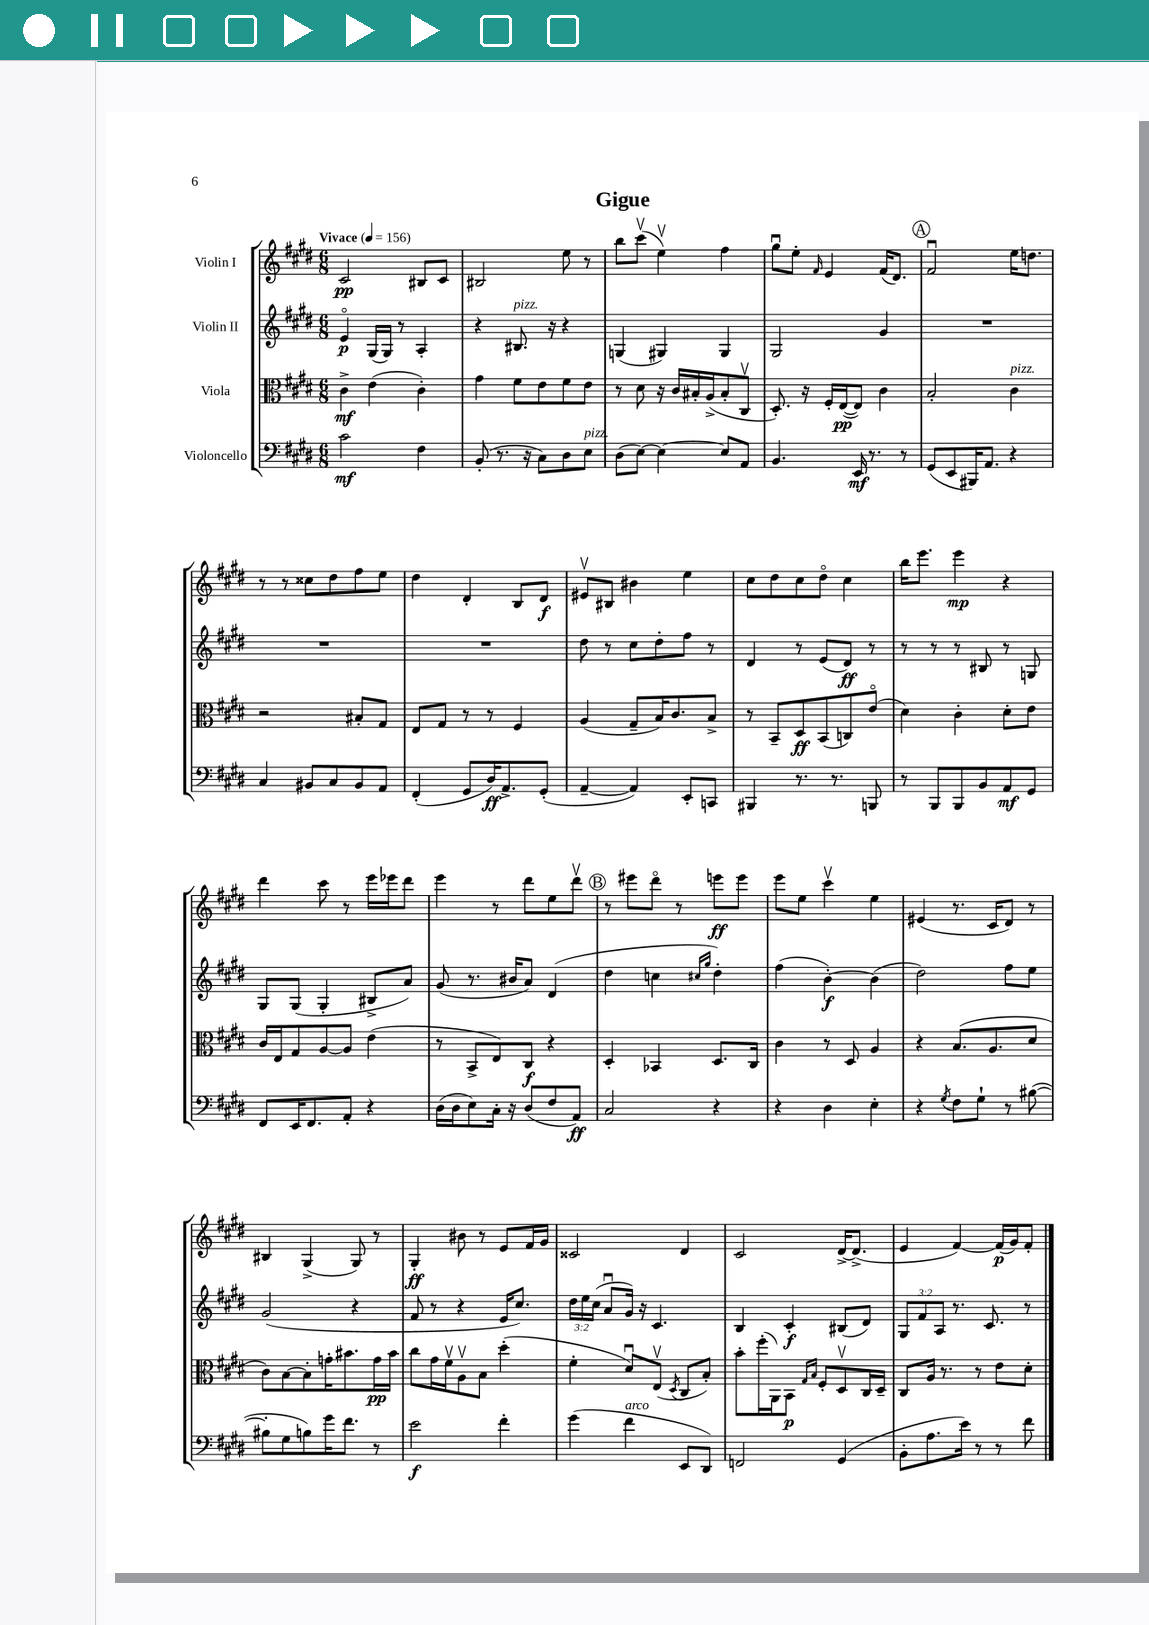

**kern	**kern	**kern	**kern
*staff4	*staff3	*staff2	*staff1
*clefF4	*clefC3	*clefG2	*clefG2
*k[f#c#g#d#]	*k[f#c#g#d#]	*k[f#c#g#d#]	*k[f#c#g#d#]
*M6/8	*M6/8	*M6/8	*M6/8
*MM156	*MM156	*MM156	*MM156
2c#	4c#^	4eo	2c#
.	(4e	(16G#	.
.	.	16G#)	.
.	.	8r	.
4F#	4c#')	4A'	8B#
.	.	.	8c#
=	=	=	=
(8BB'	4g#	4r	2B#
8.r	.	.	.
.	8f#	8.B#	.
16r	.	.	.
8C#)	8e	.	.
.	.	16r	.
8D#	8f#	4r	8ee
8E	8e	.	8r
=	=	=	=
(8D#	8r	(4G	8bb
[8E)	8d#	.	(8ccc#v
4E_	16r	4G#)	4eev)
.	16c#	.	.
.	16B#'	.	.
.	(16A^	.	.
8E]	8B#'	4G#	4ff#
8AA	8C#v	.	.
=	=	=	=
4.BB	8.D#')	2G#	8gg#u
.	.	.	8ee'
.	16r	.	.
.	.	.	16qqf#
.	16F#'	.	4e
.	([16E	.	.
16EE	8E])	.	.
8.r	.	.	.
.	4c#	4g#	(16f#
.	.	.	8.d#)
8r	.	.	.
=	=	=	=
(8GG#	2B'	2.r	2f#u
8EE	.	.	.
16BBB#)	.	.	.
8.AA	.	.	.
4r	4c#	.	16ee
.	.	.	8.dd
=	=	=	=
4C#	2r	2.r	8r
.	.	.	8r
8BB#	.	.	8cc##
8C#	.	.	8dd#
8BB#	8B#'	.	8ff#
8AA	8G#	.	8ee
=	=	=	=
(4FF#'	8E	2.r	4dd#
.	8G#	.	.
8GG#	8r	.	4d#'
16D#)	8r	.	.
8.AA^	.	.	.
.	4F#	.	8B
(8GG#'	.	.	8d#
=	=	=	=
[4AA~	(4A	8dd#	8e#v
.	.	8r	8B#
4AA])	8G#~	8cc#	4b#
.	16B)	8dd#'	.
.	8.c#	.	.
8EE'	.	8ff#	4ee
8CC	8B^	8r	.
=	=	=	=
4BBB#	8r	4d#	8cc#
.	8BB~	.	8dd#
8.r	8D#	8r	8cc#
.	(8BB	(8e	8dd#o
8.r	.	.	.
.	8C)	8d#)	4cc#
8BBB	(8eo	8r	.
=	=	=	=
8r	4d#)	8r	16bb
.	.	.	8.eee
8BBB	.	8r	.
8BBB	4c#'	8r	4eee
8BB	.	8B#	.
8AA	8d#'	8r	4r
8GG#	8e	8G	.
=	=	=	=
8FF#	16c#	8G#	4ddd#
.	16E	.	.
16EE	8G#	(8G#	.
8.FF#	.	.	.
.	[8A	4G#'	8ccc#
8AA'	8A]	.	8r
4r	(4e	8B#^	16eee
.	.	.	16eee-
.	.	8a)	8ddd#
=	=	=	=
(16D#	8r	(8g#	4eee
16D#	.	.	.
8E)	8BB^	8.r	.
16C#'	8E)	.	8r
16r	.	16b#	.
(8D#	8C#	8a)	8ddd#
8F#	4r	(4d#	8ee
8AA)	.	.	8ddd#v
=	=	=	=
2C#	4D#'	4dd#	8r
.	.	.	8eee#
.	4BB-	4cc	8ddd#o
.	.	.	8r
.	.	16qqcc#	.
.	.	16qqgg#	.
4r	8.D#	4dd#')	8eee
.	.	.	8eee
.	16C#	.	.
=	=	=	=
4r	4c#	(4ff#	8eee
.	.	.	8ee
4D#	8r	[4b')	4ccc#v
.	8D#	.	.
4E'	4A	(4b]	4ee
=	=	=	=
4r	4r	2dd#)	(4e#
8qG#	.	.	.
8F#	(8.B	.	8.r
8G#`	.	.	.
.	8.A	.	16c#
8r	.	8ff#	8d#)
([8B#	8d#	8ee	8r
=	=	=	=
8B#']	8c#)	(2g#	4B#
8G#	[8B	.	.
8B)	8B']	.	(4G#^
16g#	16g'	.	.
8.f#	8.b#	.	.
.	.	4r	8G#)
8r	16g	.	8r
.	16b#	.	.
=	=	=	=
2e	8cc#	8f#	4G#'
.	16g#	8r	.
.	16f#v	.	.
.	8Av	4r	8b#
.	8B	.	8r
4f#'	(4dd#'	16e	8e
.	.	8.cc#)	.
.	.	.	16f#
.	.	.	16g#
=	=	=	=
(4g#	4f#'	24dd#	2c##
.	.	24ee	.
.	.	(24cc#	.
.	.	8au	.
4f#	8d#u)	16g#)	.
.	.	16r	.
.	(8Ev	4.c#	.
.	8qD#	.	.
8EE	8C#	.	4d#
8DD#)	8B')	.	.
=	=	=	=
2FF	8b'	4B	2c#
.	(16ff#'	.	.
.	16AA)	.	.
.	8BB	4c#'	.
.	16qqG#	.	.
.	16qqB	.	.
.	8F#'	.	.
(4GG#	8D#v	(8B#	[16d#^
.	.	.	(8.d#^]
.	16C#	8d#)	.
.	16D#~	.	.
=	=	=	=
8BB'	8C#	12G#	4e
.	.	12f#	.
8.A	16A	.	.
.	.	12A	.
.	8.r	.	.
.	.	8.r	[4f#)
16e)	.	.	.
8r	8r	.	.
.	.	8.c#	.
8r	8e	.	(16f#]
.	.	.	16g#)
8f#	8d#'	8r	8f#'
==	==	==	==
*-	*-	*-	*-
